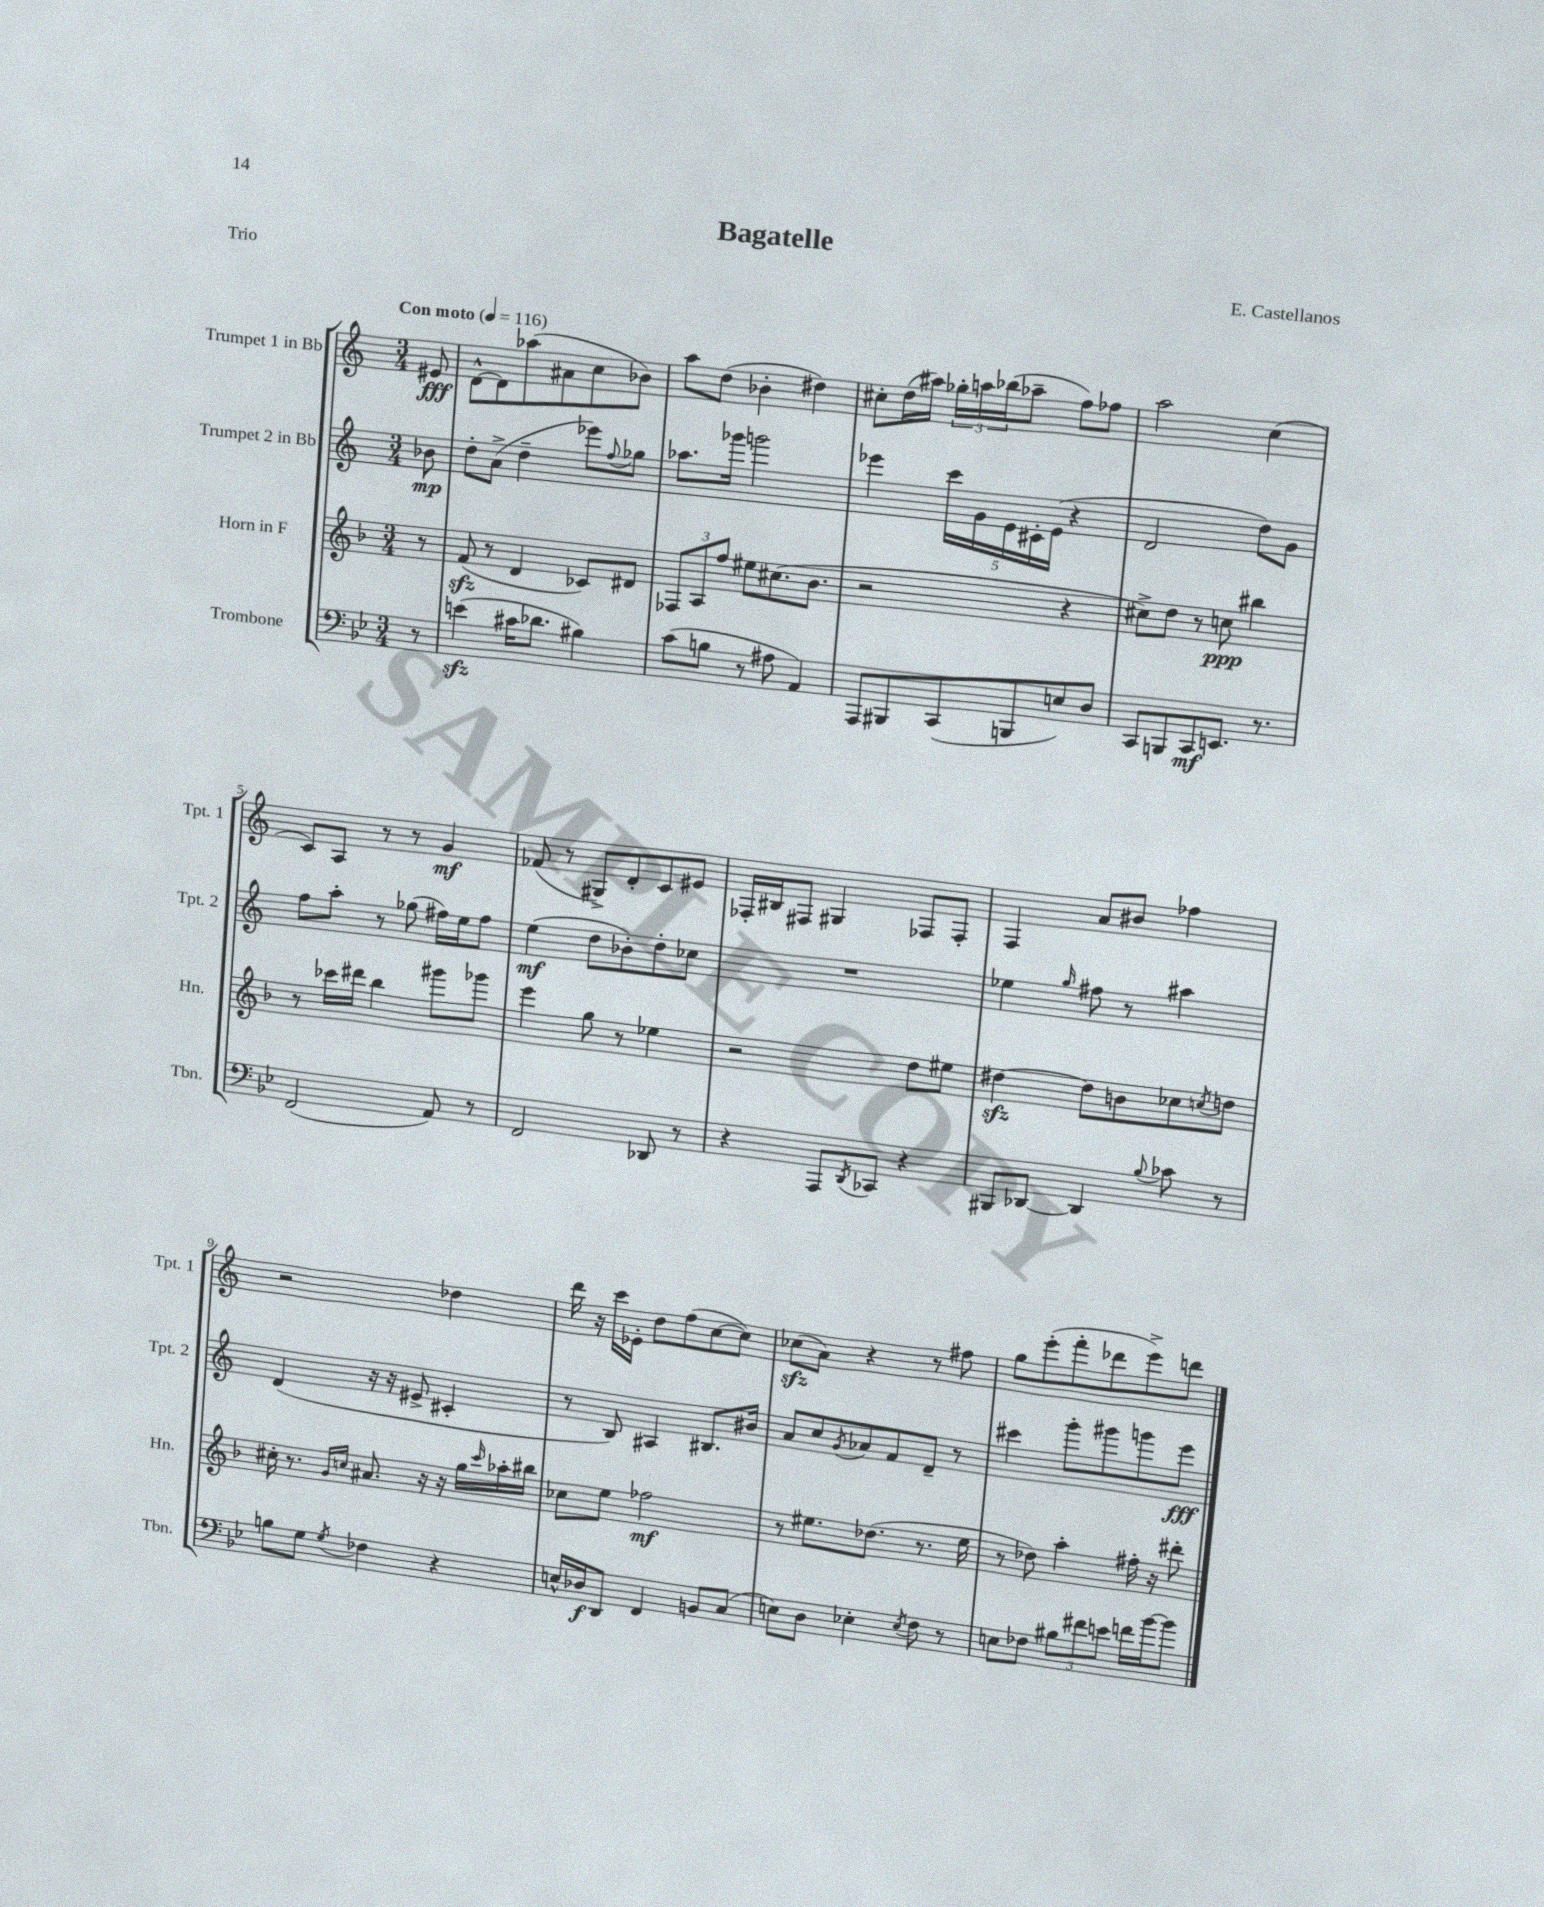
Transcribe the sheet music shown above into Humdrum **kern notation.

**kern	**kern	**kern	**kern
*staff4	*staff3	*staff2	*staff1
*clefF4	*clefG2	*clefG2	*clefG2
*k[b-e-]	*k[b-]	*k[]	*k[]
*M3/4	*M3/4	*M3/4	*M3/4
*MM116	*MM116	*MM116	*MM116
8r	8r	8b-	8e#
=	=	=	=
(4e	(8f	8dd'	[8d^^
.	8r	(8a^	8d]
16c#	4d	4dd~	(8aa-
8.d-	.	.	.
.	.	.	8a#
4B#)	8c-)	8eee-)	8cc
.	.	8qqff	.
.	8d#	8gg-	8b-)
=	=	=	=
(8c	12F-	8.aa-	8aa
.	12A	.	.
8B	.	.	(8dd
.	12ff	.	.
.	.	16ggg-	.
8r	8ee#	2ggg	4b-'
8A#	(8.cc#	.	.
4AA)	.	.	4dd#)
.	8.b-	.	.
=	=	=	=
8AAA	2r	4eee-	8cc#'
8BBB#	.	.	(16dd
.	.	.	16aa#)
(8CC	.	20ccc	24gg-'
.	.	.	24aa
.	.	20g	.
.	.	.	(24bb-
.	.	20e	.
8BBB	.	.	8aa-~
.	.	20c#'	.
.	.	(20e	.
8E)	4r	4r	8ff)
8D	.	.	8ff-
=	=	=	=
8CC	8cc#^)	2d	2aa
8BBB	8dd	.	.
8CC	8r	.	.
8.EE	8cc	.	.
.	4bb#	8dd)	(4cc
8.r	.	.	.
.	.	8g	.
=	=	=	=
(2FF	8r	8ff	8c)
.	16ccc-	8aa'	8A
.	16ddd#	.	.
.	4bb-	8r	8r
.	.	(8gg-	8r
8AA)	8ggg#	16ff#)	4g
.	.	16ee	.
8r	8ggg-	8ff#	.
=	=	=	=
2FF	4eee	(4ee	(8f-
.	.	.	8r
.	8gg	8dd	8G#^)
.	8r	8b-')	8d'
8DD-	4ee-	8dd'	8c
8r	.	8cc-	8e#
=	=	=	=
4r	2r	2.r	16F-'
.	.	.	16B#
.	.	.	8F#
8AAA	.	.	4G#
8qDD	.	.	.
8CC-	.	.	.
4r	8dd	.	8F-
.	8ee#	.	8F-'
=	=	=	=
8BBB#	[4dd#	4ee-	4F
[8DD-	.	.	.
.	.	16qqgg	.
4DD-]	8dd#]	8ff#	8a
.	8b	8r	8b#
8qqB-	.	.	.
8c-	8cc-	4aa#	4ff-
.	8qcc	.	.
8r	8dd	.	.
=	=	=	=
8B	16cc#'	(4d	2r
.	8.r	.	.
8G	.	.	.
.	16qqg	.	.
8qG	16qqcc	.	.
4F-	8.a#	16r	.
.	.	16r	.
.	.	8e#^	.
.	16r	.	.
4r	16r	4c#'	4dd-
.	16gg	.	.
.	16qqccc	.	.
.	16aa-'	.	.
.	16bb#	.	.
=	=	=	=
16E^^	8cc-	8r	16ddd
16D-	.	.	16r
8DD	8ee	8B)	16ccc
.	.	.	16e-'
4FF	2ff-	4A#	8dd
.	.	.	(8ff
8BB	.	8.B#	[8cc
(8C	.	.	8cc])
.	.	16b#	.
=	=	=	=
8E)	8r	8a	(8cc-
8D	8.ee#	8cc	8a)
.	.	8qg	.
4E-'	.	8a-	4r
.	(8.dd-	.	.
.	.	8f	.
8qE-	.	.	.
8F	8.r	8d~	8r
8r	.	8r	8ff#
.	16ee#	.	.
=	=	=	=
8E	8r	4ccc#	8gg
8F-	8dd-)	.	(8eee'
12B#	4aa'	8ggg'	8fff'
12f#	.	.	.
.	.	8ggg#	8ddd-
12e	.	.	.
16f	16ff#'	8ggg	8eee^)
[16b-	16r	.	.
8b-]	8ddd#'	8eee	8ddd
==	==	==	==
*-	*-	*-	*-
